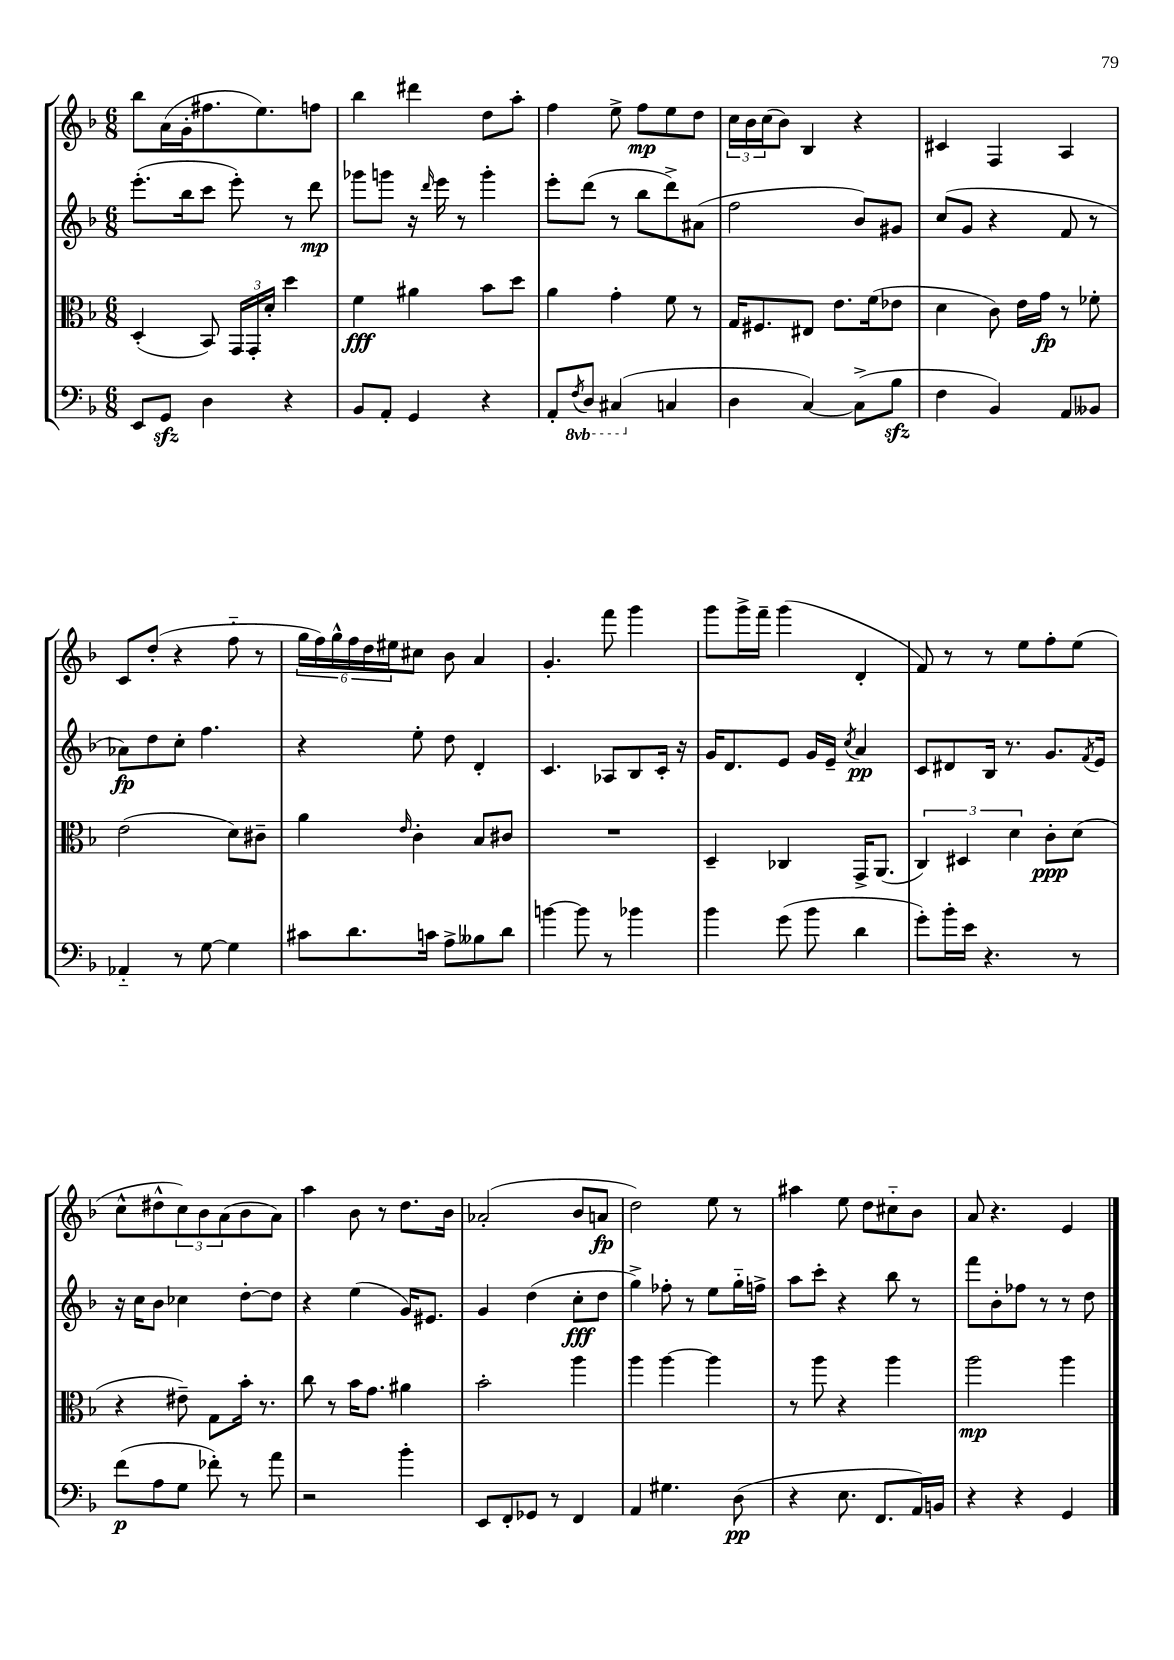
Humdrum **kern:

**kern	**kern	**kern	**kern
*staff4	*staff3	*staff2	*staff1
*clefF4	*clefC3	*clefG2	*clefG2
*k[b-]	*k[b-]	*k[b-]	*k[b-]
*M6/8	*M6/8	*M6/8	*M6/8
8EE	(4D'	(8.eee'	8bb-
8GG	.	.	(16a
.	.	16bb-	16g'
4D	8BB-)	8ccc	8.ff#
.	24GG	8eee')	.
.	24GG'	.	.
.	.	.	8.ee)
.	24d'	.	.
4r	4dd	8r	.
.	.	8ddd	8ff
=	=	=	=
8BB-	4f	8ggg-	4bb-
8AA'	.	8ggg	.
4GG	4a#	16r	4ddd#
.	.	16qqddd	.
.	.	16eee	.
.	.	8r	.
4r	8b-	4ggg'	8dd
.	8dd	.	8aa'
=	=	=	=
8AA'	4a	8eee'	4ff
8qFF	.	.	.
8DD	.	(8ddd	.
(4CC#	4g'	8r	8ee^
.	.	8bb-	8ff
4C	8f	8ddd^)	8ee
.	8r	(8a#	8dd
=	=	=	=
4D	16G	2ff	24cc
.	.	.	24b-
.	8.F#	.	.
.	.	.	(24cc
.	.	.	8b-)
[4C)	8E#	.	4B-
.	8.e	.	.
(8C^]	.	8b-)	4r
.	(16f	.	.
8B-	8e-	8g#	.
=	=	=	=
4F	4d	(8cc	4c#
.	.	8g	.
4BB-)	8c)	4r	4F
.	16e	.	.
.	16g	.	.
8AA	8r	8f	4A
8BB--	8f-'	8r	.
=	=	=	=
4AA-'~	(2e	8a-)	8c
.	.	8dd	(8dd'
8r	.	8cc'	4r
[8G	.	4.ff	.
4G]	8d)	.	8ff'~
.	8c#~	.	8r
=	=	=	=
8c#	4a	4r	24gg
.	.	.	24ff)
.	.	.	24gg^^
8.d	.	.	24ff
.	.	.	24dd
.	.	.	24ee#
.	16qqe	.	.
.	4c'	8ee'	8cc#
16c	.	.	.
8A^	.	8dd	8b-
8B--	8B-	4d'	4a
8d	8c#	.	.
=	=	=	=
[4b	2.r	4.c	4.g'
8b]	.	.	.
8r	.	8A-	8fff
4b-	.	8B-	4ggg
.	.	16c'	.
.	.	16r	.
=	=	=	=
4b-	4D~	16g	8ggg
.	.	8.d	.
.	.	.	16ggg^
.	.	.	16fff~
(8g	4C-	8e	(4ggg
8b-	.	16g	.
.	.	16e~	.
.	.	8qcc	.
4d	16GG^	4a	4d'
.	(8.AA	.	.
=	=	=	=
8g')	6C)	8c	8f)
16b-'	.	8d#	8r
.	6D#	.	.
16e	.	.	.
4.r	.	16B-	8r
.	.	8.r	.
.	6d	.	.
.	.	.	8ee
.	8c'	8.g	8ff'
8r	(8d	.	(8ee
.	.	8qf	.
.	.	16e	.
=	=	=	=
(8f	4r	16r	8cc^^
.	.	16cc	.
8A	.	8b-	8dd#^^
8G	8e#~)	4cc-	12cc)
.	.	.	12b-
8f-')	8G	.	.
.	.	.	(12a
8r	16b-'	[8dd'	8b-
.	8.r	.	.
8a	.	8dd]	8a)
=	=	=	=
2r	8cc	4r	4aa
.	8r	.	.
.	16b-	(4ee	8b-
.	8.g	.	.
.	.	.	8r
4b-'	4a#	16g)	8.dd
.	.	8.e#	.
.	.	.	16b-
=	=	=	=
8EE	2b-'	4g	(2a-'
8FF'	.	.	.
8GG-	.	(4dd	.
8r	.	.	.
4FF	4aa	8cc'	8b-
.	.	8dd	8a
=	=	=	=
4AA	4aa	4gg^)	2dd)
4.G#	[4aa	8ff-'	.
.	.	8r	.
.	4aa]	8ee	8ee
(8D	.	16gg'~	8r
.	.	16ff^	.
=	=	=	=
4r	8r	8aa	4aa#
.	8aa	8ccc'	.
8.E	4r	4r	8ee
.	.	.	8dd
8.FF	.	.	.
.	4aa	8bb-	8cc#'~
16AA)	.	8r	8b-
16BB	.	.	.
=	=	=	=
4r	2aa	8fff	8a
.	.	8b-'	4.r
4r	.	8ff-	.
.	.	8r	.
4GG	4aa	8r	4e
.	.	8dd	.
==	==	==	==
*-	*-	*-	*-
